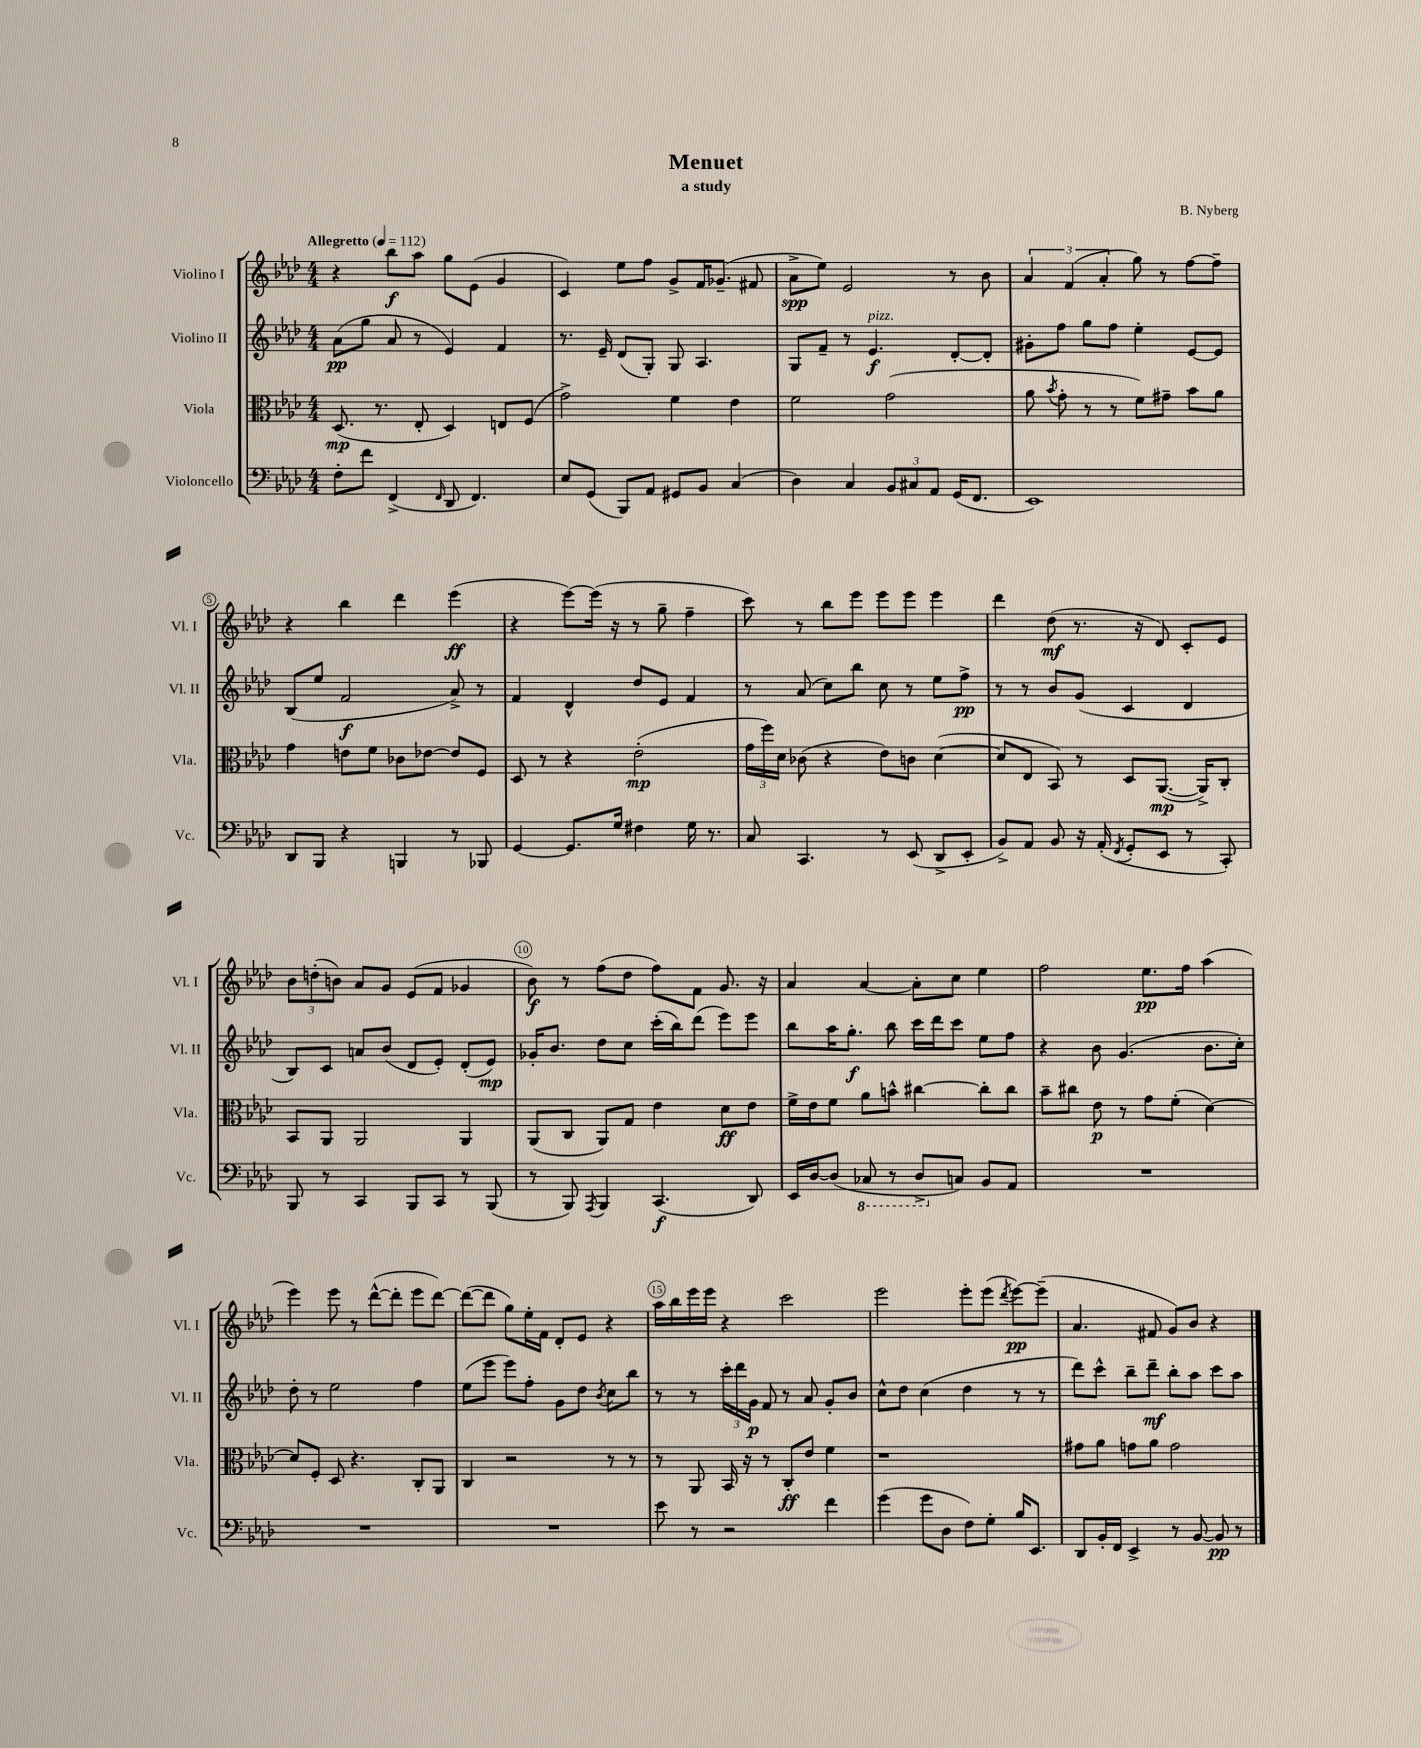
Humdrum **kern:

**kern	**dynam	**kern	**dynam	**kern	**dynam	**kern	**dynam
*part4	*part4	*part3	*part3	*part2	*part2	*part1	*part1
*staff4	*staff4	*staff3	*staff3	*staff2	*staff2	*staff1	*staff1
*I"Violoncello	*	*I"Viola	*	*I"Violino II	*	*I"Violino I	*
*I'Vc.	*	*I'Vla.	*	*I'Vl. II	*	*I'Vl. I	*
*clefF4	*	*clefC3	*	*clefG2	*	*clefG2	*
*k[b-e-a-d-]	*	*k[b-e-a-d-]	*	*k[b-e-a-d-]	*	*k[b-e-a-d-]	*
*M4/4	*	*M4/4	*	*M4/4	*	*M4/4	*
*MM112	*	*MM112	*	*MM112	*	*MM112	*
=1	=1	=1	=1	=1	=1	=1	=1
!	!	!	!	!	!	!LO:TX:a:B:t=Allegretto	!
8F'\L	.	(8.D-/	mp	(8a-\L	pp	4r	.
8f\J	.	.	.	8gg\J	.	.	.
.	.	8.r	.	.	.	.	.
(4FF^/	.	.	.	8a-/	.	8bb-\L	f
.	.	8E-'/	.	8r	.	8aa-\J	.
16qqFF/	.	.	.	.	.	.	.
8DD-/	.	4D-/)	.	4e-/)	.	8gg\L	.
4.FF/)	.	.	.	.	.	(8e-\J	.
.	.	8En/L	.	4f/	.	4g/	.
.	.	(8F/J	.	.	.	.	.
=2	=2	=2	=2	=2	=2	=2	=2
8E-/L	.	2g^\)	.	8.r	.	4c/)	.
(8GG/J	.	.	.	.	.	.	.
.	.	.	.	16e-~/	.	.	.
8BBB-/L)	.	.	.	(8d-/L	.	8ee-\L	.
8AA-/J	.	.	.	8G'/J)	.	8ff\J	.
8GG#X/L	.	4f\	.	8G/	.	8g^/L	.
8BB-/J	.	.	.	4.A-/	.	16f/K	.
.	.	.	.	.	.	(8.g-X~/J	.
(4C/	.	4e-\	.	.	.	.	.
.	.	.	.	.	.	8f#X/	.
=3	=3	=3	=3	=3	=3	=3	=3
4D-\)	.	2f\	.	8G/L	.	8a-^\L	spp
.	.	.	.	8f~/J	.	8ee-\J)	.
4C/	.	.	.	8r	.	2e-/	.
!	!	!	!	!LO:TX:a:i:t=pizz.	!	!	!
.	.	.	.	4.e-/	f	.	.
12BB-/L	.	(2g\	.	.	.	.	.
12C#X/	.	.	.	.	.	.	.
12AA-/J	.	.	.	.	.	.	.
(16GG/KL	.	.	.	[8d-'/L	.	8r	.
8.FF/J	.	.	.	.	.	.	.
.	.	.	.	8d-'/J]	.	8b-\	.
=4	=4	=4	=4	=4	=4	=4	=4
1EE-)	.	8a-\	.	8g#X'\L	.	6a-/	.
.	.	8qb-/	.	.	.	.	.
.	.	8g'\	.	8ff\J	.	.	.
.	.	.	.	.	.	(6f/	.
.	.	8r	.	8gg\L	.	.	.
.	.	.	.	.	.	6a-'/	.
.	.	8r	.	8ff\J	.	.	.
.	.	8f\L)	.	4ee-'\	.	8gg\)	.
.	.	8g#X~\J	.	.	.	8r	.
.	.	8b-\L	.	[8e-/L	.	[8ff\L	.
.	.	8a-\J	.	8e-/J]	.	8ff~\J]	.
!!LO:LB:g=z
=5	=5	=5	=5	=5	=5	=5	=5
8DD-/L	.	4g\	.	(8B-/L	.	4r	.
8BBB-/J	.	.	.	8ee-/J	.	.	.
4r	.	8en\L	.	2f/	f	4bb-\	.
.	.	8f\J	.	.	.	.	.
4BBBn/	.	8c-X\L	.	.	.	4ddd-\	.
.	.	[8e-X\J	.	.	.	.	.
8r	.	8e-/L]	.	8a-^/)	.	(4eee-\	ff
8BBB-X/	.	8F/J	.	8r	.	.	.
=6	=6	=6	=6	=6	=6	=6	=6
[4GG/	.	8D-/	.	4f/	.	4r	.
.	.	8r	.	.	.	.	.
8.GG/L]	.	4r	.	4d-^^/	.	[8eee-\L)	.
.	.	.	.	.	.	(16eee-\Jk]	.
16G/Jk	.	.	.	.	.	16r	.
4F#X\	.	(2e-'\	mp	8dd-/L	.	8r	.
.	.	.	.	8e-/J	.	8gg~\	.
16G\	.	.	.	4f/	.	4ff~\	.
8.r	.	.	.	.	.	.	.
=7	=7	=7	=7	=7	=7	=7	=7
8C/	.	24g\LL	.	8r	.	8ccc\)	.
.	.	24ff\)	.	.	.	.	.
.	.	24d-\JJ	.	.	.	.	.
4.CC/	.	(8c-X\	.	(8a-/	.	8r	.
.	.	4r	.	8cc\L)	.	8bb-\L	.
.	.	.	.	8bb-\J	.	8eee-\J	.
8r	.	8e-\L)	.	8cc\	.	8eee-\L	.
(8EE-/	.	8cn\J	.	8r	.	8eee-\J	.
8DD-^/L	.	([4d-\	.	8ee-\L	.	4eee-\	.
8EE-'/J	.	.	.	8ff^\J	pp	.	.
=8	=8	=8	=8	=8	=8	=8	=8
8BB-^/L)	.	8d-/L]	.	8r	.	4ddd-\	.
8AA-/J	.	8E-/J	.	8r	.	.	.
8BB-/	.	8BB-/)	.	8b-/L	.	(8dd-\	mf
16r	.	8r	.	(8g/J	.	8.r	.
(16AA-'/	.	.	.	.	.	.	.
8qFF/	.	.	.	.	.	.	.
8GG'/L	.	8D-/L	.	4c/	.	.	.
.	.	.	.	.	.	16r	.
8EE-/J	.	([8.AA-/J	mp	.	.	8d-/)	.
8r	.	.	.	4d-/	.	8c'/L	.
.	.	16AA-^/KL])	.	.	.	.	.
8CC'/)	.	8C'/J	.	.	.	8e-/J	.
!!LO:LB:g=z
=9	=9	=9	=9	=9	=9	=9	=9
8BBB-/	.	8BB-/L	.	8B-/L)	.	12b-\L	.
.	.	.	.	.	.	(12ddn'\	.
8r	.	8AA-/J	.	8c/J	.	.	.
.	.	.	.	.	.	12bn\J)	.
4CC/	.	2AA-/	.	8an/L	.	8a-/L	.
.	.	.	.	(8b-/J	.	8g/J	.
8BBB-/L	.	.	.	8d-/L	.	(8e-/L	.
8CC/J	.	.	.	8e-'/J)	.	8f/J	.
8r	.	4AA-/	.	(8d-'/L	.	4g-X/	.
(8BBB-/	.	.	.	8e-/J)	mp	.	.
=10	=10	=10	=10	=10	=10	=10	=10
8r	.	(8AA-/L	.	16g-X'/KL	.	8b-\)	f
.	.	.	.	8.b-/J	.	.	.
8BBB-/)	.	8C/J	.	.	.	8r	.
8qAAA-/	.	.	.	.	.	.	.
4BBB-/	.	8AA-/L)	.	8dd-\L	.	(8ff\L	.
.	.	8G/J	.	8cc\J	.	8dd-\J	.
(4.CC/	f	4e-\	.	(16ccc'\LL	.	8ff\L)	.
.	.	.	.	16bb-\J)	.	.	.
.	.	.	.	(8ddd-\J	.	8f\J	.
.	.	8d-\L	ff	8eee-\L)	.	8.g/	.
8DD-/)	.	8e-\J	.	8eee-\J	.	.	.
.	.	.	.	.	.	16r	.
=11	=11	=11	=11	=11	=11	=11	=11
16EE-/LL	.	16f^\LL	.	8bb-\L	.	4a-/	.
[16D-/J	.	16e-\J	.	.	.	.	.
(8D-/J]	.	8f\J	.	16aa-\K	.	.	.
.	.	.	.	8.gg'\J	f	.	.
*8ba	*	*	*	*	*	*	*
8CC-X/	.	8a-\L	.	.	.	[4a-/	.
8r	.	8bn^^\J	.	8bb-\	.	.	.
8DD-^/L	.	[4cc#X\	.	16ccc\LL	.	8a-'\L]	.
.	.	.	.	16ddd-\J	.	.	.
*X8ba	*	*	*	*	*	*	*
8Cn/J)	.	.	.	8ccc\J	.	8cc\J	.
8BB-/L	.	8cc#'\L]	.	8ee-\L	.	4ee-\	.
8AA-/J	.	8cc#\J	.	8ff\J	.	.	.
=12	=12	=12	=12	=12	=12	=12	=12
1r	.	8b-~\L	.	4r	.	2ff\	.
.	.	8cc#X\J	.	.	.	.	.
.	.	8e-\	p	8b-\	.	.	.
.	.	8r	.	(4.g/	.	.	.
.	.	8g\L	.	.	.	8.ee-\L	pp
.	.	(8f'\J	.	.	.	.	.
.	.	.	.	.	.	16ff\Jk	.
.	.	[4d-\)	.	8.b-\L	.	(4aa-\	.
.	.	.	.	16cc'\Jk)	.	.	.
!!LO:LB:g=z
=13	=13	=13	=13	=13	=13	=13	=13
1r	.	8d-/L]	.	8dd-'\	.	4eee-\)	.
.	.	8F'/J	.	8r	.	.	.
.	.	8D-/	.	2ee-\	.	8eee-\	.
.	.	4.r	.	.	.	8r	.
.	.	.	.	.	.	([8ddd-^^\L	.
.	.	.	.	.	.	8ddd-'\J]	.
.	.	8C'/L	.	4ff\	.	8eee-\L	.
.	.	8AA-/J	.	.	.	[8ddd-\J)	.
=14	=14	=14	=14	=14	=14	=14	=14
1r	.	4C/	.	(8ee-\L	.	(8ddd-\L_	.
.	.	.	.	8eee-\J	.	8ddd-\J]	.
.	.	2r	.	8eee-\L)	.	8gg\L)	.
.	.	.	.	8ff'\J	.	16ee-'\L	.
.	.	.	.	.	.	16f\JJ	.
.	.	.	.	8g\L	.	8d-'/L	.
.	.	.	.	8dd-\J	.	8e-/J	.
.	.	.	.	8qb-/	.	.	.
.	.	8r	.	8cc\L	.	4r	.
.	.	8r	.	8bb-\J	.	.	.
=15	=15	=15	=15	=15	=15	=15	=15
8e-\	.	8r	.	8r	.	16aa-\LL	.
.	.	.	.	.	.	16bb-\	.
8r	.	8AA-/	.	8r	.	16eee-\	.
.	.	.	.	.	.	16eee-\JJ	.
2r	.	16BB-/	.	24ccc'\LL	.	4r	.
.	.	.	.	24ddd-\	.	.	.
.	.	16r	.	.	.	.	.
.	.	.	.	24g\JJ	p	.	.
.	.	8r	.	8f/	.	.	.
.	.	8C'/L	ff	8r	.	2ccc\	.
.	.	8e-/J	.	8a-/	.	.	.
4f\	.	4f\	.	8g'/L	.	.	.
.	.	.	.	8b-/J	.	.	.
=16	=16	=16	=16	=16	=16	=16	=16
(4g\	.	1r	.	8cc^^\L	.	2eee-\	.
.	.	.	.	8dd-\J	.	.	.
8g\L	.	.	.	(4cc\	.	.	.
8D-\J	.	.	.	.	.	.	.
8F\L)	.	.	.	4dd-\	.	8eee-'\L	.
8G'\J	.	.	.	.	.	(8eee-\J	.
.	.	.	.	.	.	8qddd-/	.
16B-/KL	.	.	.	8r	.	[8eee-\L)	pp
8.EE-/J	.	.	.	.	.	.	.
.	.	.	.	8r	.	(8eee-~\J]	.
=17	=17	=17	=17	=17	=17	=17	=17
8DD-/L	.	8g#X\L	.	8ddd-\L)	.	4.a-/	.
16BB-'/L	.	8a-\J	.	8ccc^^\J	.	.	.
16FF/JJ	.	.	.	.	.	.	.
4EE-^/	.	8gn\L	.	8bb-~\L	.	.	.
.	.	8a-\J	.	8ddd-~\J	mf	8f#X/	.
8r	.	2g\	.	8bb-'\L	.	8g/L)	.
[8BB-/	.	.	.	8aa-\J	.	8b-/J	.
8BB-/]	pp	.	.	8ccc\L	.	4r	.
8r	.	.	.	8aa-\J	.	.	.
==	==	==	==	==	==	==	==
*-	*-	*-	*-	*-	*-	*-	*-
